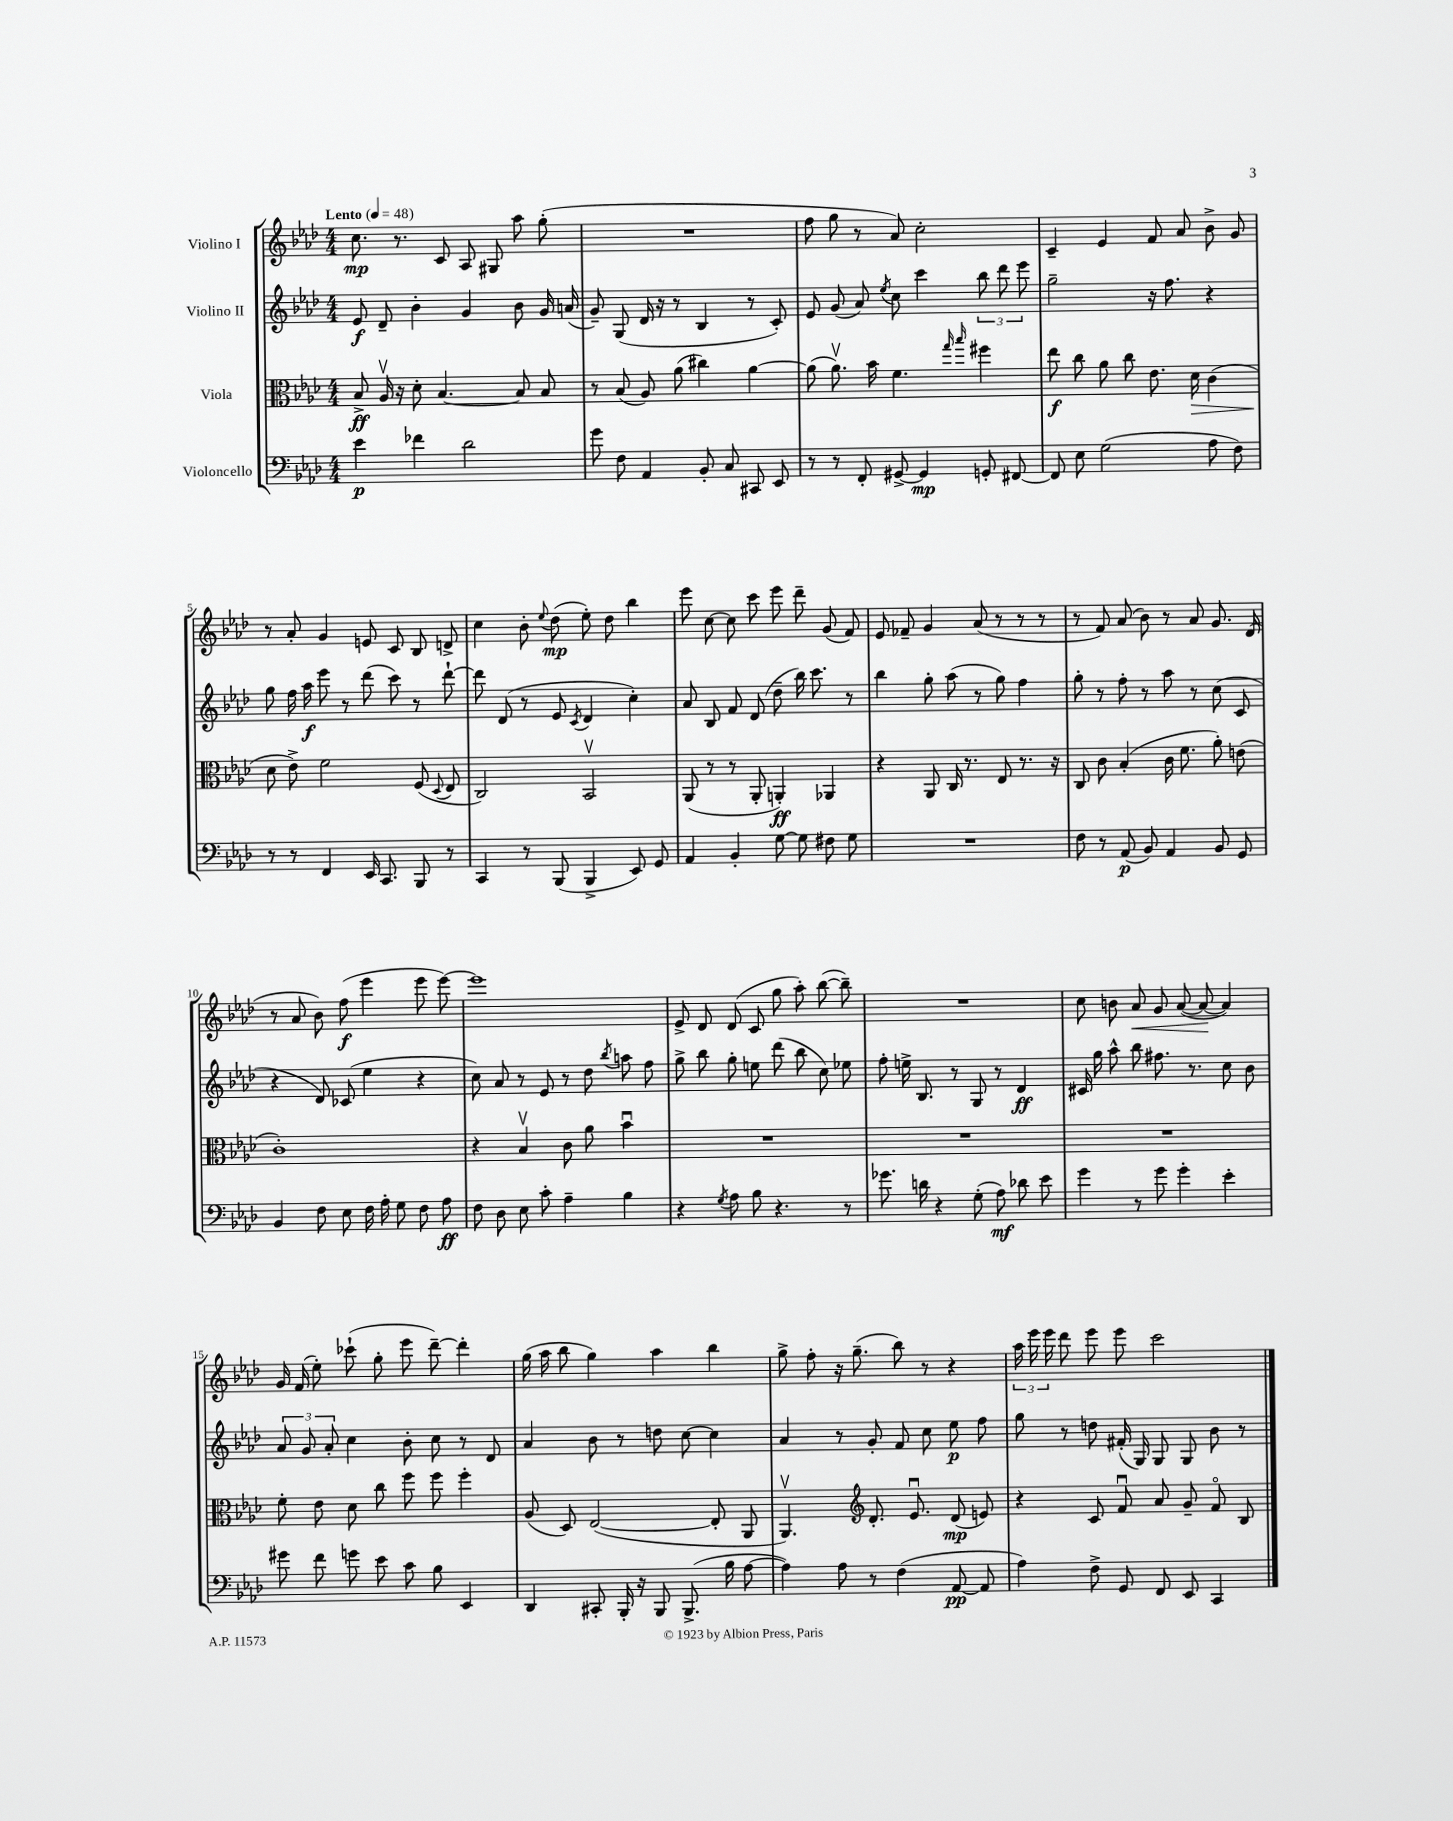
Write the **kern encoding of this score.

**kern	**kern	**kern	**kern
*staff4	*staff3	*staff2	*staff1
*clefF4	*clefC3	*clefG2	*clefG2
*k[b-e-a-d-]	*k[b-e-a-d-]	*k[b-e-a-d-]	*k[b-e-a-d-]
*M4/4	*M4/4	*M4/4	*M4/4
*MM48	*MM48	*MM48	*MM48
4e-	8B-^	8e-	8.cc
.	16A-v	8d-~	.
.	16r	.	8.r
4f-	8d-'	4b-'	.
.	[4.B-	.	8c
2d-	.	4g	8A-
.	.	.	8G#
.	8B-]	8b-	8aa-
.	8B-	16g	(8gg'
.	.	(16a	.
=	=	=	=
8g	8r	8g~)	1r
8F	(8B-	(8G	.
4AA-	8A-)	16d-	.
.	.	16r	.
.	(8a-	8r	.
8BB-'	4cc#)	4B-	.
8C	.	.	.
8CC#	[4a-	8r	.
8EE-	.	8c')	.
=	=	=	=
8r	(8a-]	8e-	8ff
8r	8.a-v)	(8g	8gg
8FF'	.	8a-)	8r
.	16b-	.	.
.	.	8qee-	.
[8GG#^	4.f	8cc	8a-)
4GG#]	.	4ccc	2cc'
.	16qqgg	.	.
.	16qqbb-	.	.
8GG'	4ff#	12bb-	.
.	.	12ddd-	.
[8FF#	.	.	.
.	.	12eee-	.
=	=	=	=
8FF#]	8ee-	2gg~	4c~
8E-	8cc	.	.
(2G	8a-	.	4e-
.	8cc	.	.
.	8.e-	16r	8f
.	.	8.ff	.
.	.	.	8a-
.	16d-	.	.
8A-	(4c	4r	8b-^
8F)	.	.	8g
=	=	=	=
8r	8d-	8gg	8r
8r	8e-^)	16ff	8a-'
.	.	16aa-	.
4FF	2f	8eee-	4g
.	.	8r	.
16EE-	.	(8ddd-	8e
8.CC	.	.	.
.	.	8ccc)	8c
8BBB-	(8F	8r	8B-
.	8qqD-	.	.
8r	8E-	[8ddd-`	8d^
=	=	=	=
4CC	2C)	8ddd-]	4cc
.	.	(8d-	.
8r	.	8r	8b-'
.	.	.	8qqee-
(8BBB-	.	8e-	(8dd-
.	.	8qc	.
4BBB-^	2BB-v	4d-	8ee-')
.	.	.	8dd-
8EE-)	.	4cc')	4bb-
8GG	.	.	.
=	=	=	=
4AA-	(8AA-	8a-	8eee-
.	8r	8B-	[8cc
4BB-'	8r	8f	8cc]
.	8AA-'	(8d-	8ccc
[8G	4AA')	8dd-~	8eee-
8G]	.	16bb-)	8ddd-~
.	.	8.ccc	.
8F#	4AA-	.	(8g
8G	.	8r	8f)
=	=	=	=
1r	4r	4bb-	8e-
.	.	.	8f-~
.	8AA-	8gg'	4g
.	16C	(8aa-	.
.	8.r	.	.
.	.	8r	(8a-
.	8E-	8gg)	8r
.	8.r	4ff	8r
.	.	.	8r
.	16r	.	.
=	=	=	=
8F	8C	8gg'	8r
8r	8c	8r	8f)
(8AA-	(4B-'	8ff'	(8a-
8BB-)	.	8r	8b-)
4AA-	16c	8aa-	8r
.	8.f	.	.
.	.	8r	8a-
8BB-	8a-')	(8cc	8.g
8GG	(8e	8c	.
.	.	.	(16d-
=	=	=	=
4BB-	1c')	4r	8r
.	.	.	8a-
8F	.	8d-)	8b-)
8E-	.	(8c-	(8ff
16F	.	4ee-	4eee-
16A-'	.	.	.
8G	.	.	.
8F	.	4r	8eee-
8A-	.	.	[8eee-)
=	=	=	=
8F	4r	8cc)	1eee-]
8D-	.	8a-	.
8E-	4B-v	8r	.
8c'	.	8e-	.
4A-~	8c	8r	.
.	8a-	8dd-	.
.	.	8qbb-	.
4B-	4b-u	8aa	.
.	.	8ff	.
=	=	=	=
4r	1r	8gg^	8e-^
.	.	8bb-	8d-
8qG	.	.	.
8A-	.	8gg'	(8d-
8B-	.	8ee	8c
4.r	.	(8ddd-	8gg
.	.	8bb-	8aa-')
.	.	8cc)	([8bb-
8r	.	8ee-	8bb-~])
=	=	=	=
8.g-	1r	8ff'	1r
.	.	16ee^	.
16d	.	8.B-	.
4r	.	.	.
.	.	8r	.
(8G'	.	8G	.
8A-)	.	8r	.
8d-	.	4d-	.
8e-	.	.	.
=	=	=	=
4g	1r	16c#	8cc
.	.	16gg	.
.	.	8aa-^^	8b
8r	.	8bb-	8a-
8g	.	8.ff#	8g
4g'	.	.	([8a-
.	.	8.r	.
.	.	.	8a-_
4e-'	.	8cc	4a-])
.	.	8b-	.
=	=	=	=
8g#	8f'	12a-	16g
.	.	.	(16f
.	.	12g	.
8f	8e-	.	8ee-')
.	.	12a-'	.
8g	8d-	4cc	(8ccc-`
8e-	8cc	.	8gg'
8c	8ff	8b-'	8eee-
8B-	8ff	8cc	[8ddd-~)
4EE-	4ff'	8r	4ddd-']
.	.	8d-	.
=	=	=	=
4DD-	(8A-	4a-	(16gg
.	.	.	16aa-
.	8D-)	.	8bb-
8CC#'	([2E-	8b-	4gg)
16BBB-'	.	8r	.
16r	.	.	.
8BBB-	.	8dd	4aa-
(8.BBB-^	.	[8cc	.
.	8E-']	4cc]	4bb-
16B-	.	.	.
[8A-	8AA-	.	.
=	=	=	=
4A-])	4.AA-v)	4a-	8gg^
.	.	.	8ff'
8A-	.	8r	16r
.	.	.	(8.gg~
*	*clefG2	*	*
8r	8.d-'	8g'	.
(4F	.	8f	8bb-)
.	8.e-u	.	.
.	.	8cc	8r
[8AA-	(8d-	8ee-	4r
8AA-]	8e)	8ff	.
=	=	=	=
4A-)	4r	8gg	24aa-
.	.	.	24eee-
.	.	.	24eee-
.	.	8r	8ddd-
8F^	8c	8dd	8eee-
8GG	8fu	(16f#'	8eee-
.	.	16G)	.
8FF	8a-	8G	2ccc
8EE-	8g~	8G	.
4CC	8fo	8b-	.
.	8B-	8r	.
==	==	==	==
*-	*-	*-	*-
